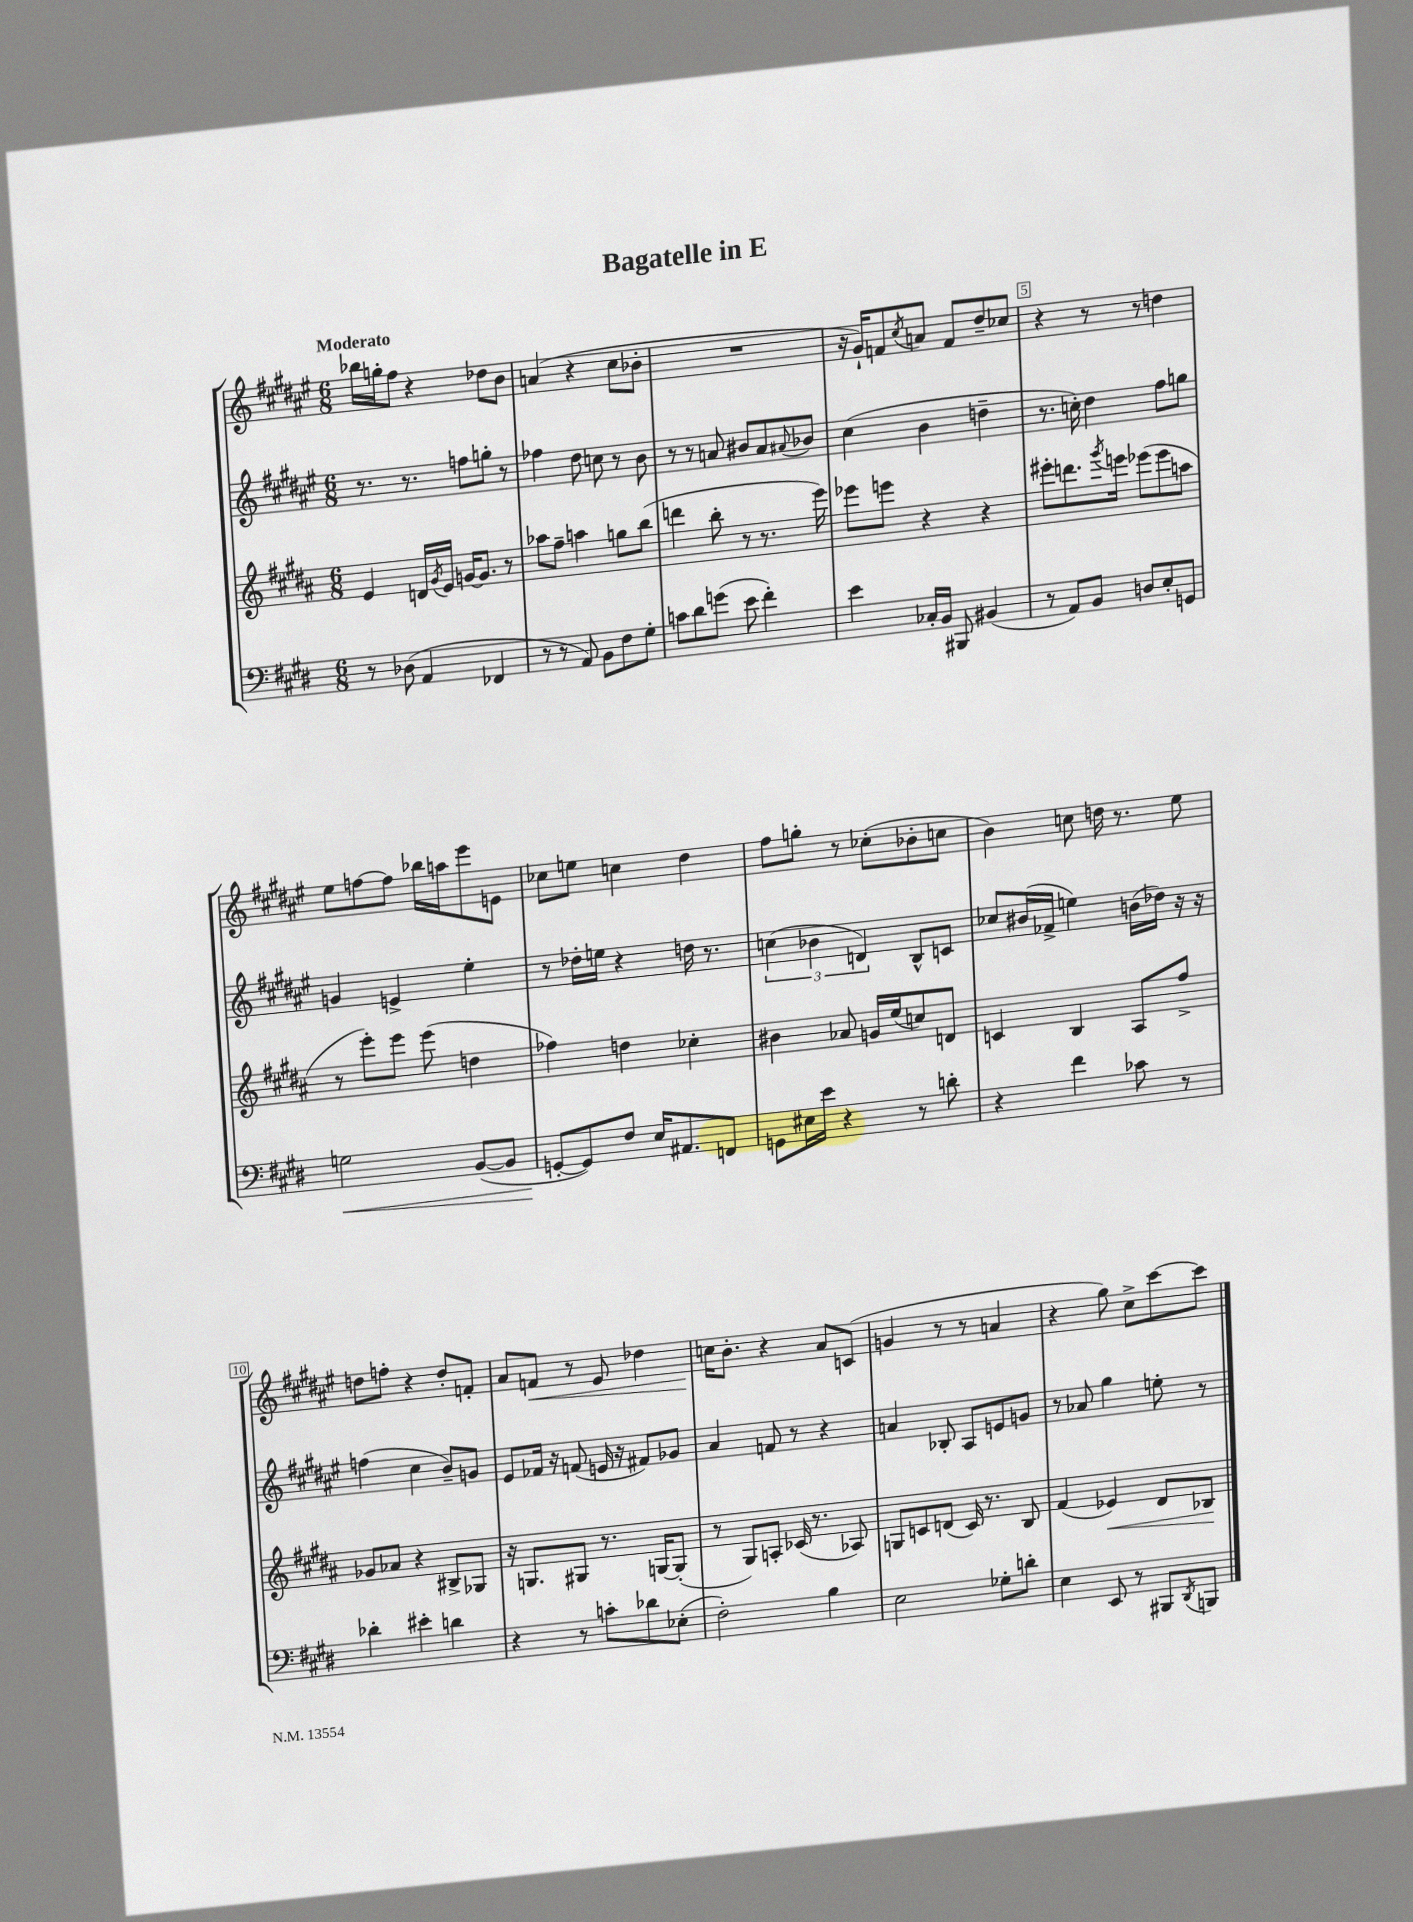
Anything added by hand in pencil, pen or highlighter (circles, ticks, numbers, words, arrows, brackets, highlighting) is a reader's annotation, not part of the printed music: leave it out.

**kern	**dynam	**kern	**dynam	**kern	**kern	**dynam
*part4	*part4	*part3	*part3	*part2	*part1	*part1
*staff4	*staff4	*staff3	*staff3	*staff2	*staff1	*staff1
*clefF4	*	*clefG2	*	*clefG2	*clefG2	*
*k[f#c#g#d#]	*	*k[f#c#g#d#a#]	*	*k[f#c#g#d#a#e#]	*k[f#c#g#d#a#e#]	*
*M6/8	*	*M6/8	*	*M6/8	*M6/8	*
=1	=1	=1	=1	=1	=1	=1
!	!	!	!	!	!LO:TX:a:B:t=Moderato	!
8r	.	4e/	.	8.r	16bb-X\LL	.
.	.	.	.	.	16ggn'\J	.
(8D-X\	.	.	.	.	8ff#\J	.
.	.	.	.	8.r	.	.
4AA/	.	16dn/LL	.	.	4r	.
.	.	8qg#/	.	.	.	.
.	.	16e/JJ	.	.	.	.
.	.	[16gn/KL	.	8ffn\L	.	.
.	.	8.g/J]	.	.	.	.
4FF-X/	.	.	.	8ggn'\J	8dd-X\L	.
.	.	8r	.	8r	8b\J	.
=2	=2	=2	=2	=2	=2	=2
8r	.	8aa-X\L	.	4ff-X\	(4an/	.
8r	.	8ff#~\J	.	.	.	.
8AA/)	.	4aan\	.	8dd#\	4r	.
8BB\L	.	.	.	8ccn\	.	.
8F#\	.	8ggn\L	.	8r	8cc#\L	.
8G#'\J	.	(8bb\J	.	8b\	8b-X'\J	.
=3	=3	=3	=3	=3	=3	=3
8cn\L	.	4dddn\	.	8r	2.r	.
8d#\	.	.	.	8r	.	.
(8gn\J	.	8bb'\	.	8an/	.	.
8e\	.	8r	.	8b#X/L	.	.
4f#'\)	.	8.r	.	8a/	.	.
.	.	.	.	8qqa#X/	.	.
.	.	.	.	8b-X/J	.	.
.	.	16eee\)	.	.	.	.
=4	=4	=4	=4	=4	=4	=4
4e\	.	8eee-X\L	.	(4cc#\	16r	.
.	.	.	.	.	16g#`/KL)	.
.	.	8eeen\J	.	.	8fn/	.
.	.	.	.	.	8qcc#/	.
16C-X'/LL	.	4r	.	4b\	8an/J	.
16BB/JJ	.	.	.	.	.	.
8BBB#X/	.	.	.	.	8f/L	.
(4BB#X/	.	4r	.	4ddn~\	8dd#~/	.
.	.	.	.	.	8cc-X/J	.
=5	=5	=5	=5	=5	=5	=5
8r	.	8eee#X'\L	.	8.r	4r	.
8AA/L)	.	8.dddn\	.	.	.	.
.	.	.	.	16ccn'\)	.	.
8BB/J	.	.	.	4dd#\	8r	.
.	.	8qggg#/	.	.	.	.
.	.	16eeen\Jk	.	.	.	.
8Dn/L	.	(8eee-X\L	.	.	8r	.
8E'/	.	8eee-\	.	8ff#\L	4ddn\	.
8GGn/J	.	8aan\J	.	8ggn\J	.	.
!!LO:LB:g=z
=6	=6	=6	=6	=6	=6	=6
!	!LO:HP:b	!	!	!	!	!
2Gn\	<	8r	.	4gn/	8ee#\L	.
.	.	8eee'\L)	.	.	[8ffn\	.
.	.	8eee\J	.	4en^/	8ff\J]	.
.	.	(8eee\	.	.	16bb-X\LL	.
.	.	.	.	.	16aan\J	.
([8BB/L	.	4ddn\	.	4ee#'\	8eee#\	.
8BB/J]	.	.	.	.	8en\J	.
=7	=7	=7	=7	=7	=7	=7
[8GGn'/L	.	4ff-X\)	.	8r	8cc-X\L	.
8GG/])	[	.	.	16dd-X'\LL	8een\J	.
.	.	.	.	16een\JJ	.	.
8F#/J	.	4ddn\	.	4r	4ccn\	.
16E/KL	.	.	.	.	.	.
8.AA#X/	.	.	.	.	.	.
.	.	4cc-X'\	.	16ddn\	4dd#\	.
.	.	.	.	8.r	.	.
8FFn/J	.	.	.	.	.	.
=8	=8	=8	=8	=8	=8	=8
8GGn\L	.	4b#X\	.	(6ccn\	8ff#\L	.
16E#X\L	.	.	.	.	8ggn'\J	.
.	.	.	.	6b-X\	.	.
16e\JJ	.	.	.	.	.	.
4r	.	8a-X/	.	.	8r	.
.	.	.	.	6dn/)	.	.
.	.	16gn/LL	.	.	(8cc-X'\L	.
.	.	(16ee/J	.	.	.	.
8r	.	8ccn/)	.	8B^^/L	8b-X'\	.
8dn'\	.	8dn/J	.	8cn/J	8ccn\J	.
=9	=9	=9	=9	=9	=9	=9
4r	.	4cn/	.	8cc-X/L	4b\)	.
.	.	.	.	(16b#X/L	.	.
.	.	.	.	16f-X^/JJ	.	.
4f#\	.	4B/	.	4een\)	8ccn\	.
.	.	.	.	.	16ddn\	.
.	.	.	.	.	8.r	.
8c-X\	.	8A#/L	.	(16bn\LL	.	.
.	.	.	.	16dd-X\JJ)	.	.
8r	.	8ff#^/J	.	16r	8ee#\	.
.	.	.	.	16r	.	.
!!LO:LB:g=z
=10	=10	=10	=10	=10	=10	=10
4d-X'\	.	8g-X/L	.	(4ffn\	8ddn\L	.
.	.	8a-X/J	.	.	8ffn'\J	.
4e#X'\	.	4r	.	4cc#\	4r	.
4dn\	.	8B#X^/L	.	8b~/L)	8dd'/L	.
.	.	8G-X/J	.	8gn/J	8fn'/J	.
=11	=11	=11	=11	=11	=11	=11
4r	.	16r	.	8e#/L	8a#/L	.
.	.	8.Gn/L	.	.	.	.
!	!	!	!	!	!	!LO:HP:b
.	.	.	.	16f-X/Jk	8fn/J	<
.	.	.	.	16r	.	.
8r	.	8G#X/J	.	(8fn/	8r	.
8cn'\L	.	8.r	.	16en/	8e#/	.
.	.	.	.	16r	.	.
8d-X\	.	.	.	8f#X/L)	4dd-X\	.
.	.	[16Gn/KL	.	.	.	.
(8E-X'\J	.	(8G'/J]	.	8g-X/J	.	.
=12	=12	=12	=12	=12	=12	=12
2F#'\)	.	8r	.	4a#/	16ccn\KL	.
.	.	.	.	.	8.b'\J	[
.	.	8G#/L)	.	.	.	.
.	.	8An'/J	.	8fn/	4r	.
.	.	(16c-X/	.	8r	.	.
.	.	8.r	.	.	.	.
4B\	.	.	.	4r	8a#/L	.
.	.	8A-X/)	.	.	(8cn/J	.
=13	=13	=13	=13	=13	=13	=13
2E\	.	8Gn/L	.	4an/	4gn/	.
.	.	8cn/	.	.	.	.
.	.	(8dn/J	.	8B-X'/	8r	.
.	.	16c/)	.	8A#/L	8r	.
.	.	8.r	.	.	.	.
8G-X'\L	.	.	.	8en/	4an/	.
8dn'\J	.	8B/	.	8gn/J	.	.
=14	=14	=14	=14	=14	=14	=14
4E\	.	(4f#/	.	8r	4r	.
.	.	.	.	8a-X/	.	.
!	!	!	!LO:HP:b	!	!	!
8EE/	.	4e-X/)	<	4gg#\	8gg#\)	.
8r	.	.	.	.	8cc#^\L	.
8BBB#X/L	.	8d#/L	.	8een'\	[8ccc#\	.
8qDD#/	.	.	.	.	.	.
8BBBn/J	.	8B-X/J	.	8r	8ccc#\J]	.
.	.	.	[	.	.	.
==	==	==	==	==	==	==
*-	*-	*-	*-	*-	*-	*-
